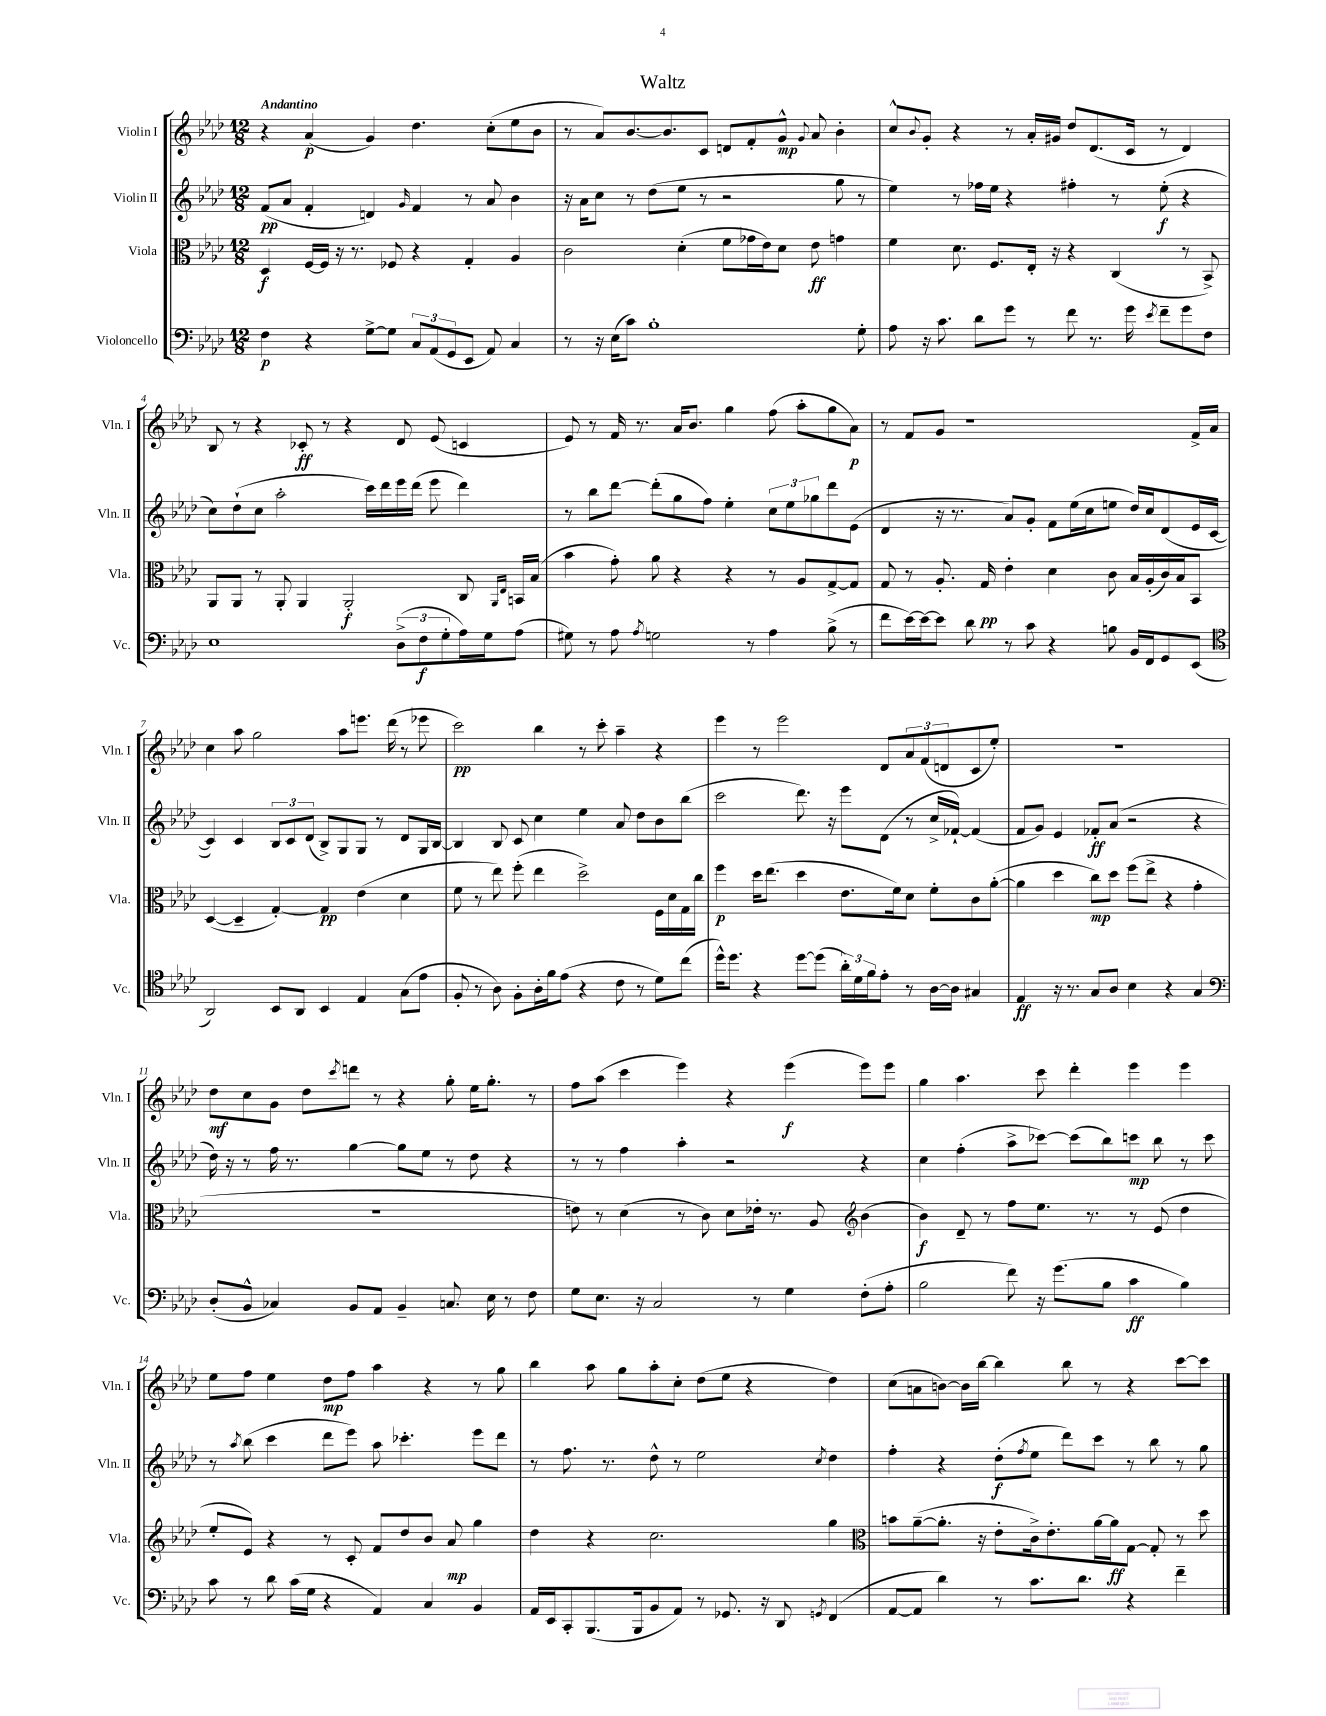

**kern	**dynam	**kern	**dynam	**kern	**dynam	**kern	**dynam
*part4	*part4	*part3	*part3	*part2	*part2	*part1	*part1
*staff4	*staff4	*staff3	*staff3	*staff2	*staff2	*staff1	*staff1
*I"Violoncello	*	*I"Viola	*	*I"Violin II	*	*I"Violin I	*
*I'Vc.	*	*I'Vla.	*	*I'Vln. II	*	*I'Vln. I	*
*clefF4	*	*clefC3	*	*clefG2	*	*clefG2	*
*k[b-e-a-d-]	*	*k[b-e-a-d-]	*	*k[b-e-a-d-]	*	*k[b-e-a-d-]	*
*M12/8	*	*M12/8	*	*M12/8	*	*M12/8	*
=1	=1	=1	=1	=1	=1	=1	=1
!	!	!	!	!	!	!LO:TX:a:B:t=Andantino	!
4F\	p	4D-/	f	(8f/L	pp	4r	.
.	.	.	.	8a-/J	.	.	.
4r	.	[16F/LL	.	4f'/	.	(4a-/	p
.	.	16F/JJ]	.	.	.	.	.
.	.	16r	.	.	.	.	.
.	.	8.r	.	.	.	.	.
[8G^\L	.	.	.	4dn/)	.	4g/)	.
8G\J]	.	8F-X/	.	.	.	.	.
.	.	.	.	16qqg/	.	.	.
12C/L	.	4r	.	4f/	.	4.dd-\	.
(12AA-/	.	.	.	.	.	.	.
12GG/	.	.	.	.	.	.	.
8EE-/J	.	4G'/	.	8r	.	.	.
8AA-/)	.	.	.	8a-/	.	(8cc'\L	.
4C/	.	4A-/	.	4b-\	.	8ee-\	.
.	.	.	.	.	.	8b-\J	.
=2	=2	=2	=2	=2	=2	=2	=2
8r	.	2c\	.	16r	.	8r	.
.	.	.	.	16a-\KL	.	.	.
16r	.	.	.	8cc\J	.	8a-/L)	.
(16E-\KL	.	.	.	.	.	.	.
8c\J)	.	.	.	8r	.	[8.b-/	.
1B-'	.	.	.	(8dd-\L	.	.	.
.	.	.	.	.	.	8.b-/]	.
.	.	(4d-'\	.	8ee-\J	.	.	.
.	.	.	.	8r	.	8c/J	.
.	.	8f\L	.	2r	.	8dn/L	.
.	.	16g-X\L	.	.	.	8f'/	.
.	.	16e-\J)	.	.	.	.	.
.	.	8d-\J	.	.	.	8g^^/J	mp
.	.	.	.	.	.	8qqg/	.
.	.	8e-\	ff	.	.	8a-/	.
.	.	4gn\	.	8gg\	.	4b-'\	.
8G'\	.	.	.	8r	.	.	.
=3	=3	=3	=3	=3	=3	=3	=3
8A-\	.	4f\	.	4ee-\)	.	8cc^^/L	.
.	.	.	.	.	.	8qqb-/	.
16r	.	.	.	.	.	8g'/J	.
8.c\	.	.	.	.	.	.	.
.	.	8.d-\	.	8r	.	4r	.
8d-\L	.	.	.	16ff-X\LL	.	.	.
.	.	8.F/L	.	16ee-\JJ	.	.	.
8g\J	.	.	.	4r	.	8r	.
8r	.	16E-'/Jk	.	.	.	16a-'/LL	.
.	.	16r	.	.	.	16g#X/JJ	.
8f\	.	4r	.	4ff#X'\	.	8dd-/L	.
8.r	.	.	.	.	.	(8.d-/	.
.	.	(4C/	.	8r	.	.	.
16g\	.	.	.	.	.	16c/Jk	.
8qe-/	.	.	.	.	.	.	.
8f~\L	.	.	.	(8ee-'\	f	8r	.
8g\	.	8r	.	4r	.	4d-/)	.
8F\J	.	8BB-^/)	.	.	.	.	.
!!LO:LB:g=z
=4	=4	=4	=4	=4	=4	=4	=4
1E-	.	8AA-/L	.	8cc\L)	.	8B-/	.
.	.	8AA-/J	.	(8dd-`\	.	8r	.
.	.	8r	.	8cc\J	.	4r	.
.	.	8AA-'/	.	2aa-'\	.	.	.
.	.	4AA-/	.	.	.	8c-X'/	ff
.	.	.	.	.	.	8r	.
.	.	2AA-'/	f	.	.	4r	.
.	.	.	.	16ccc\LL)	.	.	.
.	.	.	.	16ddd-\	.	.	.
(12D-^\L	.	.	.	16eee-\	.	8d-/	.
.	.	.	.	(16ddd-\JJ	.	.	.
12F\	f	.	.	.	.	.	.
.	.	.	.	8eee-\	.	(8e-/	.
12G'\	.	.	.	.	.	.	.
16A-\L)	.	8C/	.	4ddd-\)	.	4cn/	.
16G\J	.	.	.	.	.	.	.
.	.	16qqAA-/LL	.	.	.	.	.
.	.	16qqE-/JJ	.	.	.	.	.
(8A-\J	.	16BBn/LL	.	.	.	.	.
.	.	(16B-/JJ	.	.	.	.	.
=5	=5	=5	=5	=5	=5	=5	=5
8G#X\)	.	4b-\	.	8r	.	8e-/)	.
8r	.	.	.	8bb-\L	.	8r	.
8A-\	.	8g'\)	.	[8ddd-\J	.	16f/	.
.	.	.	.	.	.	8.r	.
8qA-/	.	.	.	.	.	.	.
2Gn\	.	8a-\	.	(8ddd-'\L]	.	.	.
.	.	4r	.	8gg\	.	16a-/KL	.
.	.	.	.	.	.	8.b-/J	.
.	.	.	.	8ff\J)	.	.	.
.	.	4r	.	4ee-'\	.	4gg\	.
8r	.	.	.	.	.	.	.
4A-\	.	8r	.	12cc\L	.	(8ff\	.
.	.	.	.	12ee-\	.	.	.
.	.	8A-/L	.	.	.	8aa-'\L	.
.	.	.	.	12gg-X\	.	.	.
(8B-^\	.	[8G^/	.	8ddd-\	.	8gg\	.
8r	.	8G/J]	.	(8e-\J	.	8a-\J)	p
=6	=6	=6	=6	=6	=6	=6	=6
8f\L	.	8G/	.	4d-/	.	8r	.
[16e-\L)	.	8r	.	.	.	8f/L	.
16e-\J_	.	.	.	.	.	.	.
8e-\J]	.	8.A-'/	.	16r	.	8g/J	.
.	.	.	.	8.r	.	.	.
8d-\	.	.	.	.	.	1r	.
.	.	16G/	pp	.	.	.	.
8r	.	4e-'\	.	8a-/L)	.	.	.
8c\	.	.	.	8g'/J	.	.	.
4r	.	4d-\	.	8f\L	.	.	.
.	.	.	.	(16ee-\L	.	.	.
.	.	.	.	16cc\J	.	.	.
8Bn\	.	8c\	.	8een\J	.	.	.
16BB-/LL	.	16B-/LL	.	16dd-/LL)	.	.	.
16FF/J	.	(16A-'/	.	16cc/J	.	.	.
8GG/	.	16c/)	.	(8d-/	.	.	.
.	.	16B-/J	.	.	.	.	.
(8EE-/J	.	8BB-/J	.	16e-/L	.	16f^/LL	.
.	.	.	.	[16c/JJ	.	16a-/JJ	.
!!LO:LB:g=z
=7	=7	=7	=7	=7	=7	=7	=7
*clefC4	*	*	*	*	*	*	*
2AA-/)	.	([4D-/	.	4c/])	.	4cc\	.
.	.	4D-~/]	.	4c/	.	8aa-\	.
.	.	.	.	.	.	2gg\	.
8BB-/L	.	[4G'/)	.	12B-/L	.	.	.
.	.	.	.	12c/	.	.	.
8AA-/J	.	.	.	.	.	.	.
.	.	.	.	(12d-/J	.	.	.
4BB-/	.	4G/]	pp	8B-^/L)	.	.	.
.	.	.	.	8G/	.	8aa-\L	.
4E-/	.	(4e-\	.	8G/J	.	8.eeen\J	.
.	.	.	.	8r	.	.	.
.	.	.	.	.	.	(16ddd-\	.
(8G\L	.	4d-\	.	8d-/L	.	8r	.
8e-\J	.	.	.	16G/L	.	8eee-X\	.
.	.	.	.	[16B-/JJ	.	.	.
=8	=8	=8	=8	=8	=8	=8	=8
8F'/	.	8f\	.	4B-/]	.	2ccc\)	pp
8r	.	8r	.	.	.	.	.
8A-\)	.	8ee-\)	.	8B-/	.	.	.
8F'\L	.	(8ff'\	.	8c/	.	.	.
16A-'\L	.	4ee-\	.	4cc\	.	4bb-\	.
16f\J	.	.	.	.	.	.	.
(8e-\J	.	.	.	.	.	.	.
4r	.	2dd-^\)	.	4ee-\	.	8r	.
.	.	.	.	.	.	8ccc'\	.
8c\	.	.	.	8a-/	.	4aa-~\	.
8r	.	.	.	8dd-\L	.	.	.
8d-\L)	.	16F\LL	.	8b-\	.	4r	.
.	.	16d-\	.	.	.	.	.
(8cc\J	.	16G\	.	(8bb-\J	.	.	.
.	.	16cc\JJ	.	.	.	.	.
=9	=9	=9	=9	=9	=9	=9	=9
16dd-^^\KL)	.	4ff\	p	2ccc\	.	4eee-\	.
8.dd-\J	.	.	.	.	.	.	.
4r	.	16dd-\KL	.	.	.	8r	.
.	.	(8.ee-\J	.	.	.	.	.
.	.	.	.	.	.	2eee-\	.
[8dd-\L	.	4dd-\	.	8.ddd-\)	.	.	.
(8dd-\J]	.	.	.	.	.	.	.
.	.	.	.	16r	.	.	.
24a-'\LL)	.	8.e-\L	.	8eee-\L	.	.	.
24d-\	.	.	.	.	.	.	.
24f\J	.	.	.	.	.	.	.
8e-'\J	.	.	.	(8d-\J	.	8d-/L	.
.	.	16f\k)	.	.	.	.	.
8r	.	8d-\J	.	8r	.	12a-/	.
.	.	.	.	.	.	(12f/	.
[16A-\LL	.	8f'\L	.	16cc^/LL	.	.	.
.	.	.	.	.	.	12dn/	.
16A-\JJ]	.	.	.	[16f-X`/JJ)	.	.	.
4G#X/	.	8c\	.	(4f-/]	.	8c/	.
.	.	([8a-'\J	.	.	.	8ee-'/J)	.
=10	=10	=10	=10	=10	=10	=10	=10
4E-/	ff	4a-\]	.	8f/L	.	1.r	.
.	.	.	.	8g/J)	.	.	.
16r	.	4dd-\	.	4e-/	.	.	.
8.r	.	.	.	.	.	.	.
8G/L	.	8cc\L)	mp	8f-X'/L	ff	.	.
8A-/J	.	8dd-\J	.	(8a-/J	.	.	.
4B-\	.	(8ff\L	.	2r	.	.	.
.	.	8ee-^\J	.	.	.	.	.
4r	.	4r	.	.	.	.	.
4G/	.	4g'\	.	4r	.	.	.
!!LO:LB:g=z
=11	=11	=11	=11	=11	=11	=11	=11
*clefF4	*	*	*	*	*	*	*
(8D-'/L	.	1.r	.	16dd-\)	.	8dd-\L	mf
.	.	.	.	16r	.	.	.
8BB-^^/J	.	.	.	8r	.	8cc\	.
4C-X/)	.	.	.	16ff\	.	8g\J	.
.	.	.	.	8.r	.	.	.
.	.	.	.	.	.	8dd-\L	.
.	.	.	.	.	.	8qccc/	.
8BB-/L	.	.	.	[4gg\	.	8dddn\J	.
8AA-/J	.	.	.	.	.	8r	.
4BB-~/	.	.	.	8gg\L]	.	4r	.
.	.	.	.	8ee-\J	.	.	.
8.Cn/	.	.	.	8r	.	8gg'\	.
.	.	.	.	8dd-\	.	16ee-\KL	.
16E-\	.	.	.	.	.	8.gg'\J	.
8r	.	.	.	4r	.	.	.
8F\	.	.	.	.	.	8r	.
=12	=12	=12	=12	=12	=12	=12	=12
8G\L	.	8en\)	.	8r	.	8ff\L	.
8.E-\J	.	8r	.	8r	.	(8aa-\J	.
.	.	(4d-\	.	4ff\	.	4ccc\	.
16r	.	.	.	.	.	.	.
2C/	.	.	.	.	.	.	.
.	.	8r	.	4aa-'\	.	4eee-\)	.
.	.	8c\)	.	.	.	.	.
.	.	8d-\L	.	2r	.	4r	.
8r	.	16e-X'\Jk	.	.	.	.	.
.	.	8.r	.	.	.	.	.
4G\	.	.	.	.	.	(4eee-\	f
.	.	8A-/	.	.	.	.	.
*	*	*clefG2	*	*	*	*	*
(8F'\L	.	(4b-\	.	4r	.	8eee-\L)	.
8A-'\J	.	.	.	.	.	8eee-\J	.
=13	=13	=13	=13	=13	=13	=13	=13
2B-\	.	4b-\)	f	4cc\	.	4gg\	.
.	.	8d-~/	.	(4ff'\	.	4.aa-\	.
.	.	8r	.	.	.	.	.
8f\)	.	8ff\L	.	8aa-^\L	.	.	.
16r	.	8.ee-\J	.	[8ccc-X\J)	.	8ccc\	.
(8.g\L	.	.	.	.	.	.	.
.	.	.	.	(8ccc-\L]	.	4ddd-'\	.
.	.	8.r	.	.	.	.	.
8B-\J	.	.	.	8bb-\)	.	.	.
4c\	ff	8r	.	8cccn\J	mp	4eee-\	.
.	.	(8e-/	.	8bb-\	.	.	.
4B-\)	.	4dd-\	.	8r	.	4eee-\	.
.	.	.	.	8ccc\	.	.	.
!!LO:LB:g=z
=14	=14	=14	=14	=14	=14	=14	=14
8c\	.	8ee-'/L	.	8r	.	8ee-\L	.
.	.	.	.	8qaa-/	.	.	.
8r	.	8e-/J)	.	(8bb-\	.	8ff\J	.
8d-\	.	4r	.	4ccc\	.	4ee-\	.
(16c\LL	.	.	.	.	.	.	.
16G\JJ	.	.	.	.	.	.	.
4r	.	8r	.	8ddd-\L	.	8dd-\L	mp
.	.	8c'/	.	8eee-\J)	.	8ff\J	.
4AA-/)	.	8f/L	.	8aa-\	.	4aa-\	.
.	.	8dd-/	.	4.ccc-X'\	.	.	.
4C/	.	8b-/J	.	.	.	4r	.
.	.	8a-/	mp	.	.	.	.
4BB-/	.	4gg\	.	8eee-\L	.	8r	.
.	.	.	.	8ddd-\J	.	8gg\	.
=15	=15	=15	=15	=15	=15	=15	=15
16AA-/LL	.	4dd-\	.	8r	.	4bb-\	.
16EE-/J	.	.	.	.	.	.	.
8CC'/	.	.	.	8.ff\	.	.	.
(8.BBB-/	.	4r	.	.	.	8aa-\	.
.	.	.	.	8.r	.	.	.
.	.	.	.	.	.	8gg\L	.
16BBB-/k	.	.	.	.	.	.	.
8BB-/	.	2.cc\	.	8dd-^^\	.	8aa-'\	.
8AA-/J)	.	.	.	8r	.	8cc'\J	.
8r	.	.	.	2ee-\	.	(8dd-\L	.
8.GG-X/	.	.	.	.	.	8ee-\J	.
.	.	.	.	.	.	4r	.
16r	.	.	.	.	.	.	.
8DD-/	.	.	.	.	.	.	.
8qGGn/	.	.	.	8qcc/	.	.	.
(4FF/	.	4gg\	.	4dd-\	.	4dd-\)	.
=16	=16	=16	=16	=16	=16	=16	=16
*	*	*clefC3	*	*	*	*	*
[8AA-/L	.	8bn\L	.	4ff'\	.	(8cc\L	.
8AA-/J]	.	([8a-~\	.	.	.	8an\	.
4d-\)	.	8.a-'\J]	.	4r	.	[8bn\J)	.
.	.	.	.	.	.	16b\LL]	.
.	.	16r	.	.	.	[16bb-\JJ	.
8r	.	8e-'\L	.	(8dd-'\L	f	4bb-\]	.
.	.	.	.	8qff/	.	.	.
8.c\L	.	16c^\k)	.	8ee-\J	.	.	.
.	.	8.e-'\	.	.	.	.	.
.	.	.	.	8ddd-\L)	.	8bb-\	.
8.d-\J	.	.	.	.	.	.	.
.	.	[16a-\L	.	8ccc\J	.	8r	.
.	.	16a-\J]	ff	.	.	.	.
4r	.	[8G\J	.	8r	.	4r	.
.	.	8G'/]	.	8bb-\	.	.	.
4f~\	.	8r	.	8r	.	[8ccc\L	.
.	.	8dd-\	.	8gg\	.	8ccc\J]	.
==	==	==	==	==	==	==	==
*-	*-	*-	*-	*-	*-	*-	*-
